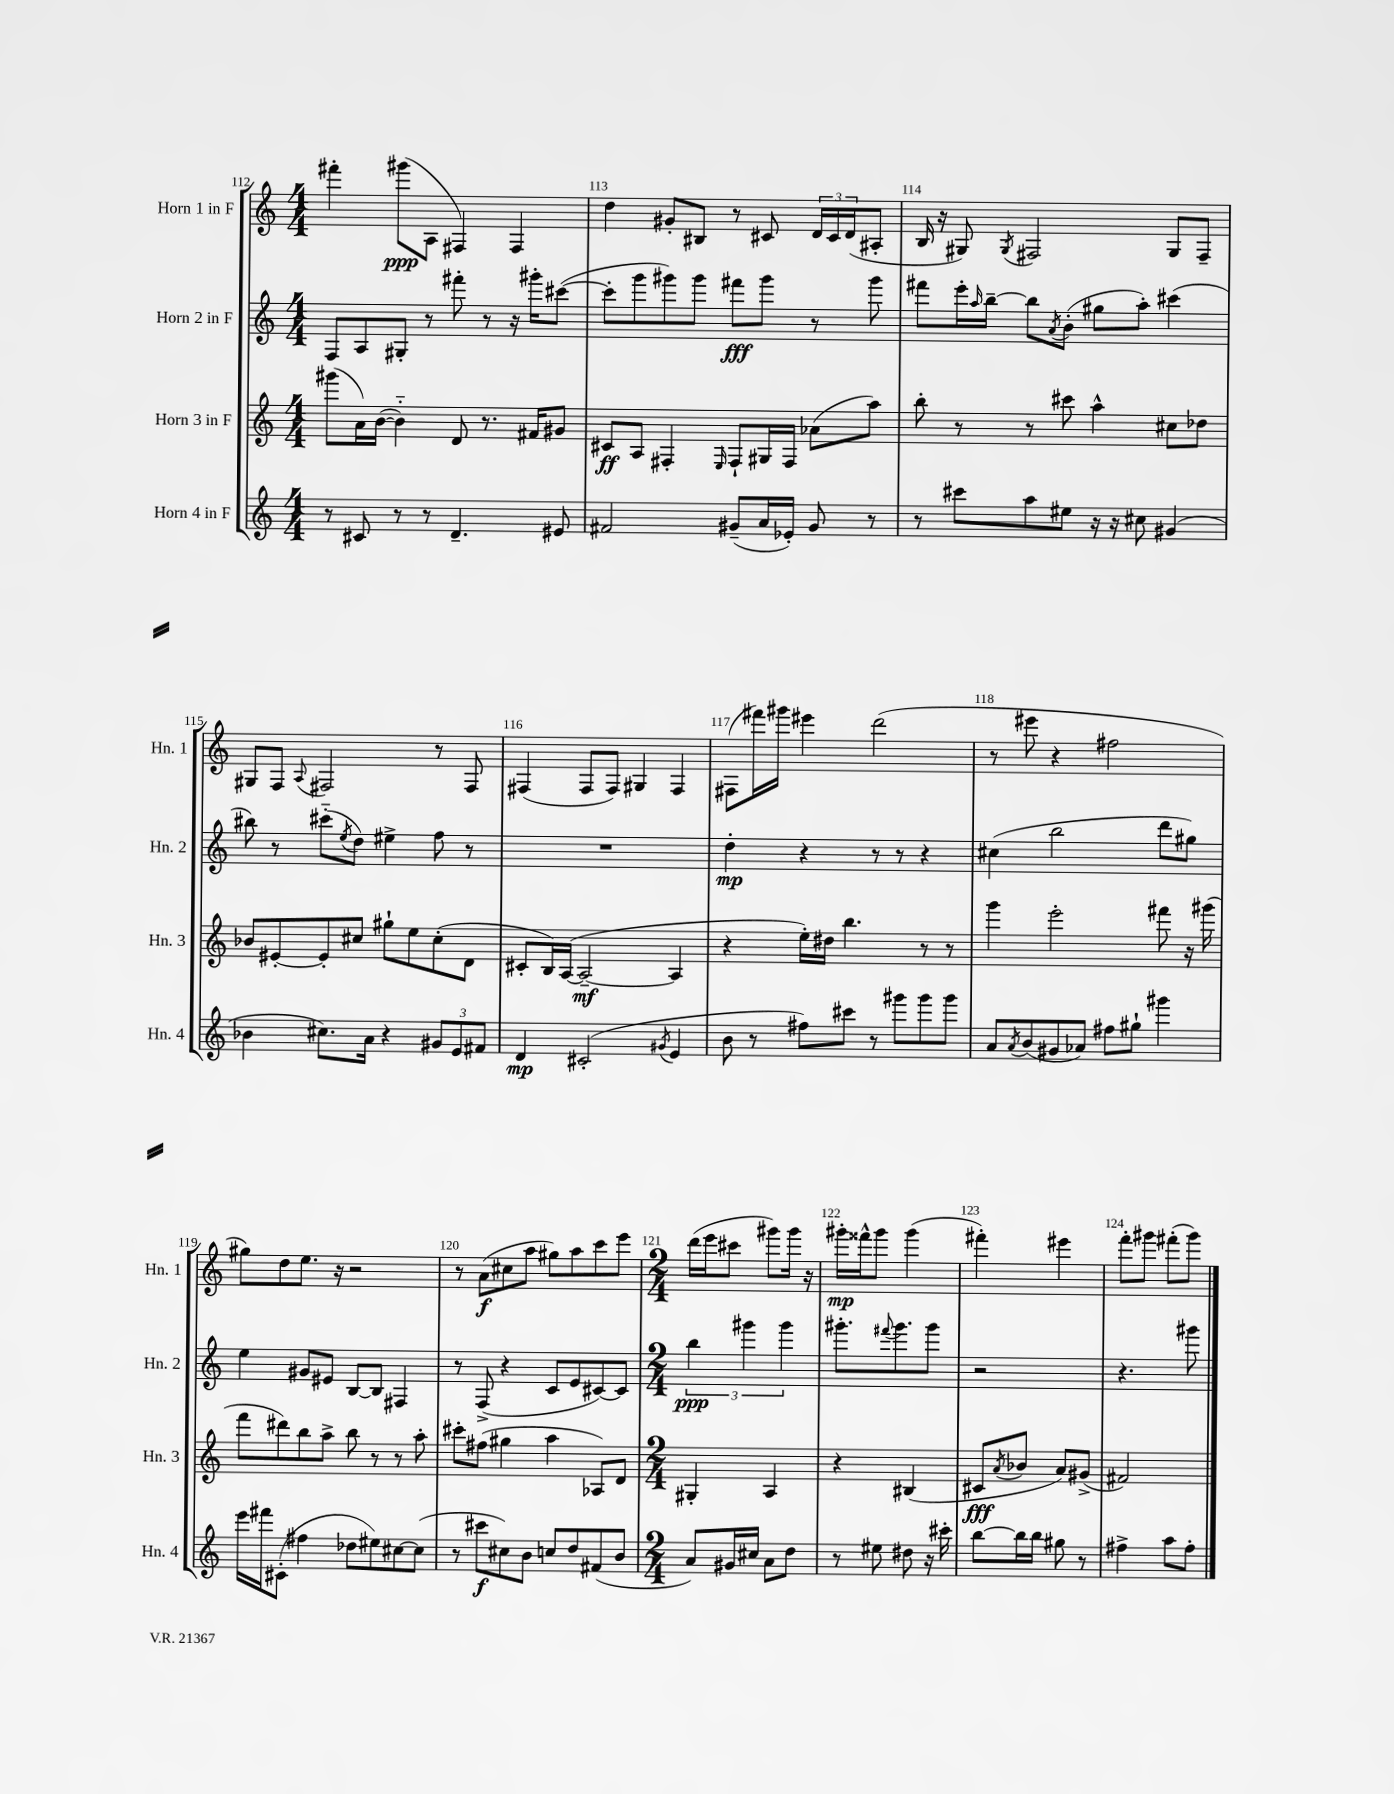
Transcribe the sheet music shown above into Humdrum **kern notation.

**kern	**kern	**kern	**kern
*staff4	*staff3	*staff2	*staff1
*clefG2	*clefG2	*clefG2	*clefG2
*k[]	*k[]	*k[]	*k[]
*M4/4	*M4/4	*M4/4	*M4/4
8r	(8ggg#	8F	4fff#'
8c#	16a)	8A	.
.	([16b	.	.
8r	4b'~])	8G#'	(8ggg#
8r	.	8r	8A
4.d~	8d	8fff#'	4F#)
.	8.r	8r	.
.	.	16r	4F#
.	16f#	16ggg#'	.
8e#	8g#	([8ccc#	.
=	=	=	=
2f#	8c#	8ccc#']	4dd
.	8A	8ggg	.
.	4F#'	8ggg#)	8g#'
.	.	8ggg#	8B#
.	16qqE	.	.
(8g#~	8F#`	8fff#	8r
16a	16G#	8ggg#	8c#
16e-')	16F#	.	.
8g#	(8a-	8r	24d
.	.	.	24c#
.	.	.	(24d
8r	8aa)	8ggg#	8A#'
=	=	=	=
8r	8bb'	8fff#	16B
.	.	.	16r
8ccc#	8r	16eee'	8G#)
.	.	16qqaa	.
.	.	[16bb~	.
.	.	.	8qG#
8aa	8r	8bb]	2F#
.	.	8qa	.
8ee#	8ccc#	(8b'	.
16r	4aa^^	8gg#	.
16r	.	.	.
8cc#	.	8aa')	.
(4g#	8cc#	(4ccc#	8G#
.	8dd-	.	8F#~
=	=	=	=
4b-	8b-	8bb#)	8G#
.	[8e#'	8r	8F
.	.	.	8qqA
8.cc#)	8e#']	(8ccc#'~	2F#
.	.	8qee	.
.	8cc#	8dd)	.
16a	.	.	.
4r	8gg#`	4ee#^	.
.	8ee	.	.
12g#	(8cc#'	8ff	8r
12e	.	.	.
.	8d	8r	8F#
12f#	.	.	.
=	=	=	=
4d	8c#'	1r	(4F#
.	16B)	.	.
.	([16A	.	.
(2c#'	2A~_	.	8F#
.	.	.	8F#)
.	.	.	4G#
8qg#	.	.	.
4e	4A]	.	4F#
=	=	=	=
8b	4r	4dd'	(8F#
8r	.	.	16fff#)
.	.	.	16ggg#
8ff#)	16ee')	4r	4eee#
.	16dd#	.	.
8ccc#	4.bb	.	.
8r	.	8r	(2ddd
8ggg#	.	8r	.
8ggg#	8r	4r	.
8ggg#	8r	.	.
=	=	=	=
8a	4ggg	(4cc#	8r
8qa	.	.	.
(8b	.	.	8eee#
8g#	2eee'	2bb	4r
8a-)	.	.	.
8ff#	.	.	2ff#
8gg#`	.	.	.
4ggg#	8fff#	8ddd	.
.	16r	8gg#)	.
.	(16ggg#	.	.
=	=	=	=
16eee	8fff	4ee	8gg#)
16fff#	.	.	.
(8c#'	8ddd#)	.	8dd
4ff#	8bb	8g#	8.ee
.	8aa^	8e#	.
.	.	.	16r
8dd-	8bb	[8B	2r
8ee#)	8r	8B]	.
[8cc#	8r	4F#	.
(8cc#]	8aa'	.	.
=	=	=	=
8r	8ccc#'	8r	8r
8ccc#	(8ff#	(8F^	(8a
8cc#)	4gg#	4r	8cc#
8b	.	.	8aa
8cc	4aa	8c	8gg#)
8dd	.	8e	8aa
(8f#	8A-)	[8c#)	8ccc
8b	8d	8c#]	8eee
=	=	=	=
*M2/4	*M2/4	*M2/4	*M2/4
8a)	4G#'	6bb	(16ddd
.	.	.	16eee
16g#	.	.	8ccc#
.	.	6ggg#	.
16cc#	.	.	.
8a	4A	.	8ggg#)
.	.	6ggg#	.
8dd	.	.	16ggg#
.	.	.	16r
=	=	=	=
8r	4r	8.ggg#'	16ggg#'
.	.	.	16fff##^^
8ee#	.	.	8ggg#
.	.	8qqfff#	.
.	.	8.ggg#	.
8dd#	(4B#	.	(4ggg#
16r	.	8ggg#	.
16ccc#'	.	.	.
=	=	=	=
[8bb	8c#	2r	4fff#')
.	8qa	.	.
16bb]	8b-	.	.
16bb	.	.	.
8gg#	8a)	.	4eee#
8r	(8g#^	.	.
=	=	=	=
4ff#^	2f#)	4.r	8fff'
.	.	.	8ggg#
8aa	.	.	(8fff#'
8ff#'	.	8ggg#	8ggg#)
==	==	==	==
*-	*-	*-	*-
